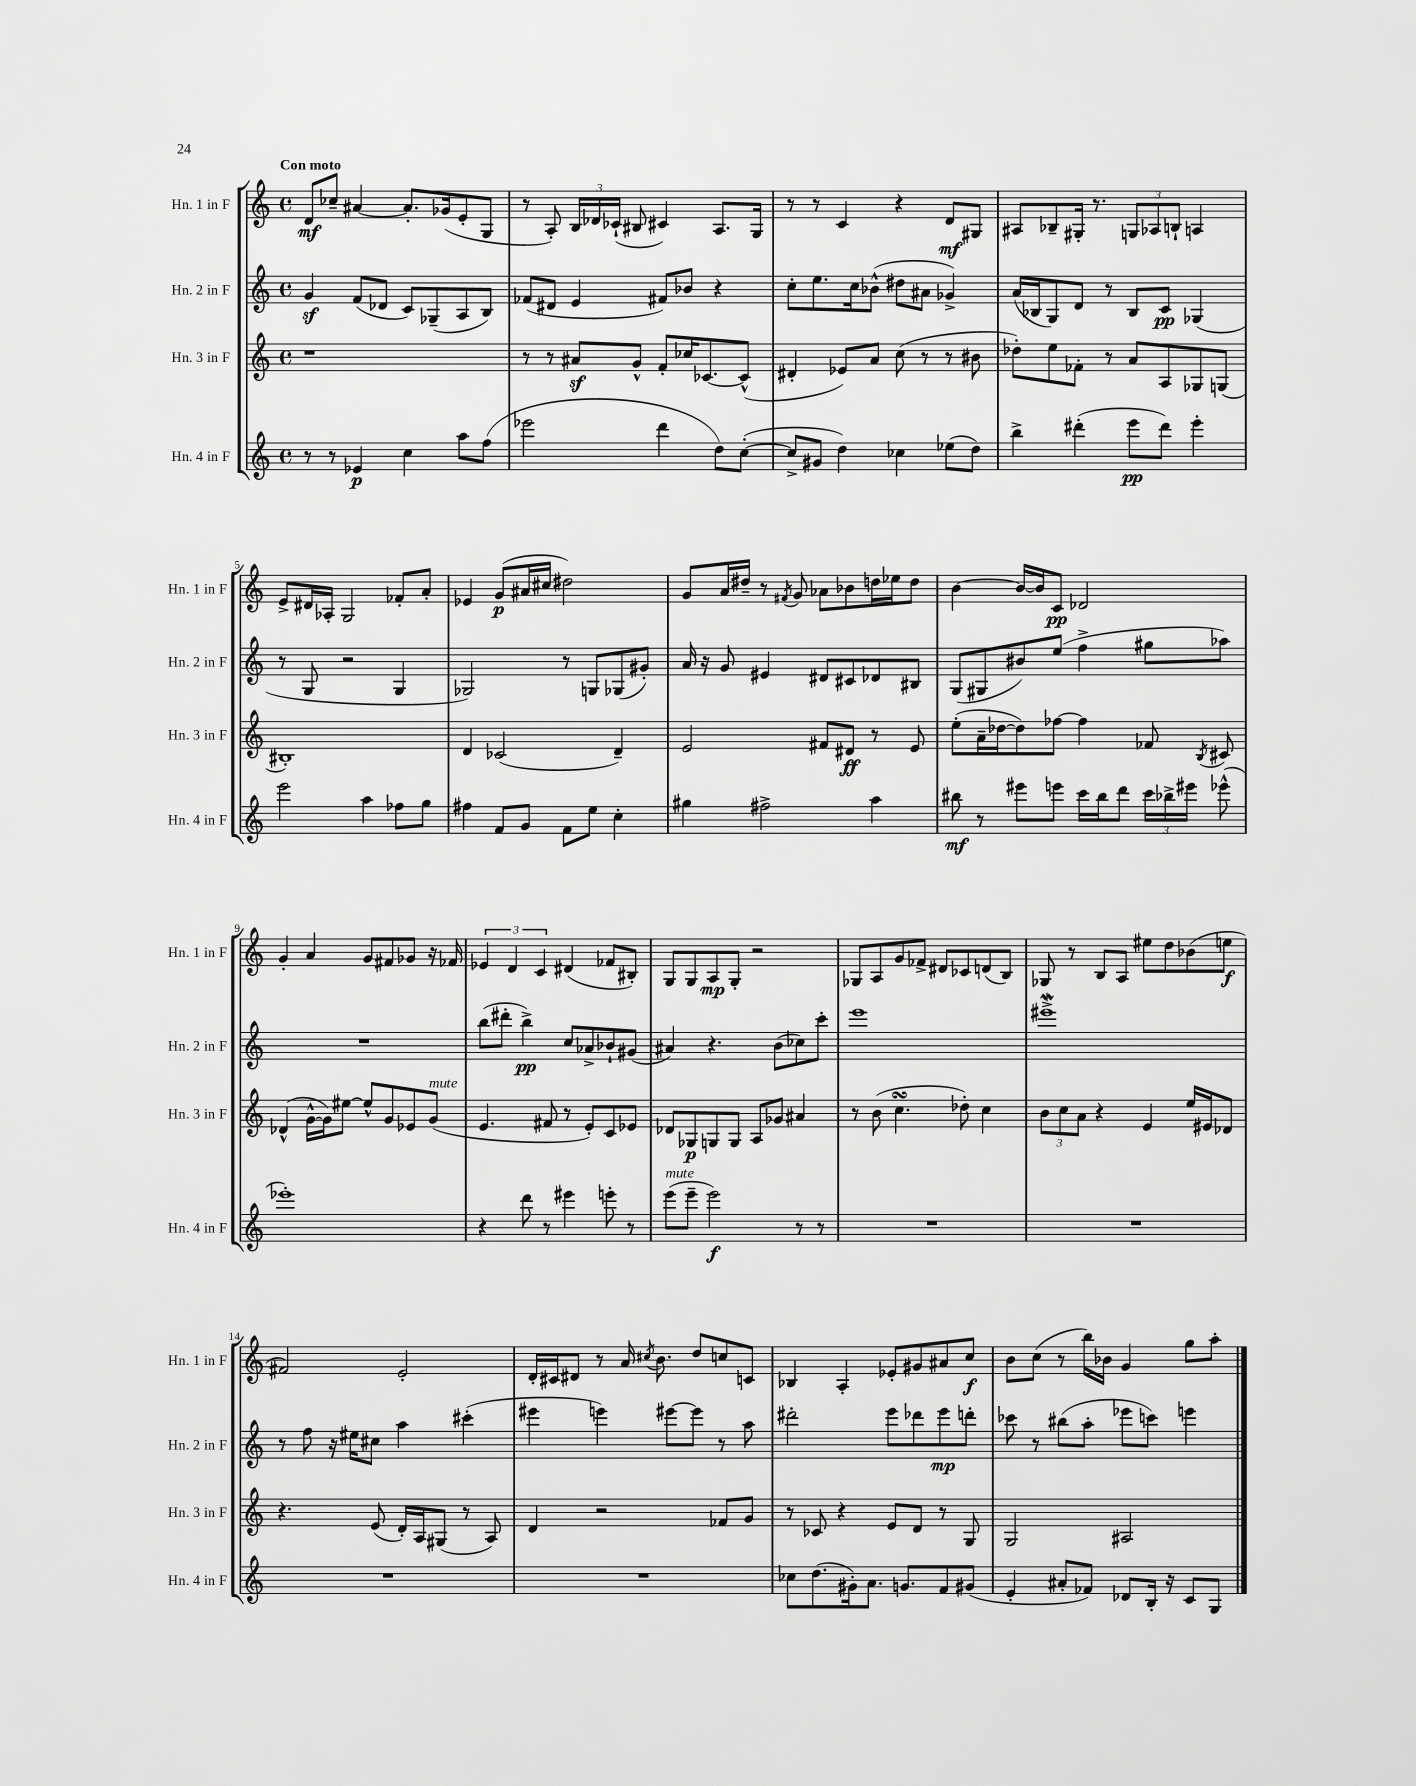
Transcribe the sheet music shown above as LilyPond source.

<<
\new StaffGroup <<
\new Staff = "s0" \with { instrumentName = "Hn. 1 in F" shortInstrumentName = "Hn. 1 in F" } {
    \clef treble \key c \major \defaultTimeSignature \time 4/4 \tempo "Con moto"
    \autoBeamOff d'8[\mf ces''8]-- ais'4~ ais'8.[-. ges'16( e'8-. g8] |
    r8 a8-.) \tuplet 3/2 { b16[ des'16 ces'16]-!( } bis8 cis'4) a8.[ g16] |
    r8 r8 c'4 r4 d'8[\mf gis8] |
    ais8[ bes8-- gis16]-. r8. \tuplet 3/2 { g8[ aes8 b8]-! } a4 |
    e'8[-> dis'16 aes16]-. g2 fes'8[-. a'8]-. |
    ees'4 g'8[\p( ais'16 cis''16] dis''2) |
    g'8[ a'16 dis''16]-- r8 \acciaccatura { fis'8 } g'8 aes'8[ bes'8 d''16 ees''16 d''8] |
    b'4~ b'16[~ b'16 c'8]\pp des'2 |
    g'4-. a'4 g'8[ fis'8 ges'8] r16 fes'16 |
    \tuplet 3/2 { ees'4 d'4 c'4 } dis'4( fes'8[ bis8]-.) |
    g8[ g8 a8\mp g8]-. r2 |
    ges8[ a8 g'8 fes'8]-> dis'8[ ces'8 d'8( b8]) |
    ges8 r8 b8[ a8] eis''8[ d''8 bes'8( e''8]\f |
    fis'2) e'2-. |
    d'16[-. cis'16 dis'8] r8 a'16 \acciaccatura { cis''8 } b'8. d''8[ c''8 c'8] |
    bes4 a4-. ees'8[-. gis'8 ais'8 c''8]\f |
    b'8[ c''8]( r8 b''16[) bes'16] g'4 g''8[ a''8]-. \bar "|." |
}
\new Staff = "s1" \with { instrumentName = "Hn. 2 in F" shortInstrumentName = "Hn. 2 in F" } {
    \clef treble \key c \major \defaultTimeSignature \time 4/4
    \autoBeamOff g'4\sf f'8[( des'8] c'8[) ges8--( a8 b8]) |
    fes'8[( dis'8] e'4 fis'8[) bes'8] r4 |
    c''8[-. e''8. c''16 bes'8]-^( dis''8[ ais'8] ges'4->) |
    a'16[( bes16 g8) d'8] r8 bes8[ c'8]\pp ges4( |
    r8 g8 r2 g4 |
    ges2) r8 g8[ ges8( gis'8]-.) |
    a'16 r16 g'8 eis'4 dis'8[ cis'8 des'8 bis8] |
    g8[( gis8 bis'8) e''8]( f''4-> gis''8[ aes''8]) |
    R1 |
    b''8[( dis'''8]-. b''4->\pp) c''8[ aes'8-> bes'8-! gis'8]( |
    ais'4) r4. b'8[( ces''8) c'''8]-. |
    e'''1 |
    eis'''1->\mordent |
    r8 f''8 r16 eis''16[ cis''8] a''4 cis'''4-.( |
    eis'''4 e'''4) eis'''8[~ eis'''8] r8 a''8 |
    dis'''2-. e'''8[ des'''8 e'''8\mp d'''8]-. |
    ces'''8 r8 bis''8[( a''8]-. ees'''8[ c'''8]) e'''4 \bar "|." |
}
\new Staff = "s2" \with { instrumentName = "Hn. 3 in F" shortInstrumentName = "Hn. 3 in F" } {
    \clef treble \key c \major \defaultTimeSignature \time 4/4
    \autoBeamOff r1 |
    r8 r8 ais'8[\sf g'8]-^ f'8[-. ces''16 ces'8.~ ces'8]-^( |
    dis'4-. ees'8[) a'8] c''8( r8 r8 bis'8 |
    des''8[-.) e''8 fes'8]-. r8 a'8[ a8 ges8 g8]( |
    bis1-.) |
    d'4 ces'2( d'4--) |
    e'2 fis'8[ dis'8]\ff r8 e'8 |
    e''8[-.( a'16-- des''16~ des''8) fes''8]~ fes''4 fes'8 \acciaccatura { b8 } cis'8 |
    des'4-^( g'16[~-^ g'16) eis''8]~ eis''8[-^ g'8 ees'8 g'8]^\markup { \italic "mute" }( |
    e'4. fis'8 r8 e'8[-.) c'8 ees'8] |
    des'8[ ges8\p g8 g8] a8[ ges'8] ais'4 |
    r8 b'8( c''4.\turn des''8-.) c''4 |
    \tuplet 3/2 { b'8[ c''8 a'8] } r4 e'4 e''16[ eis'16 des'8] |
    r4. e'8( d'16[-.) a16 gis8]( r8 a8) |
    d'4 r2 fes'8[ g'8] |
    r8 ces'8 r4 e'8[ d'8] r8 g8 |
    g2 ais2 \bar "|." |
}
\new Staff = "s3" \with { instrumentName = "Hn. 4 in F" shortInstrumentName = "Hn. 4 in F" } {
    \clef treble \key c \major \defaultTimeSignature \time 4/4
    \autoBeamOff r8 r8 ees'4\p c''4 a''8[ f''8]( |
    ees'''2 d'''4 d''8[) c''8]~-.( |
    c''8[-> gis'8] d''4) ces''4 ees''8[( d''8]) |
    b''4-> dis'''4-.( e'''8[\pp dis'''8]) e'''4-. |
    e'''2 a''4 fes''8[ g''8] |
    fis''4 f'8[ g'8] f'8[ e''8] c''4-. |
    gis''4 fis''2-> a''4 |
    bis''8\mf r8 eis'''8[ e'''8] c'''16[ bis''16 d'''8] \tuplet 3/2 { c'''16[ bes''16-> eis'''16] } ees'''8-^( |
    ees'''1-.) |
    r4 d'''8 r8 eis'''4 e'''8-. r8 |
    e'''8[^\markup { \italic "mute" }( e'''8]-- e'''2\f) r8 r8 |
    R1 |
    R1 |
    R1 |
    R1 |
    ces''8[ d''8.( gis'16-.) a'8.] g'8.[ f'8 gis'8]( |
    e'4-. ais'8[-. fes'8]) des'8[ b16]-. r16 c'8[ g8] \bar "|." |
}
>>
>>
